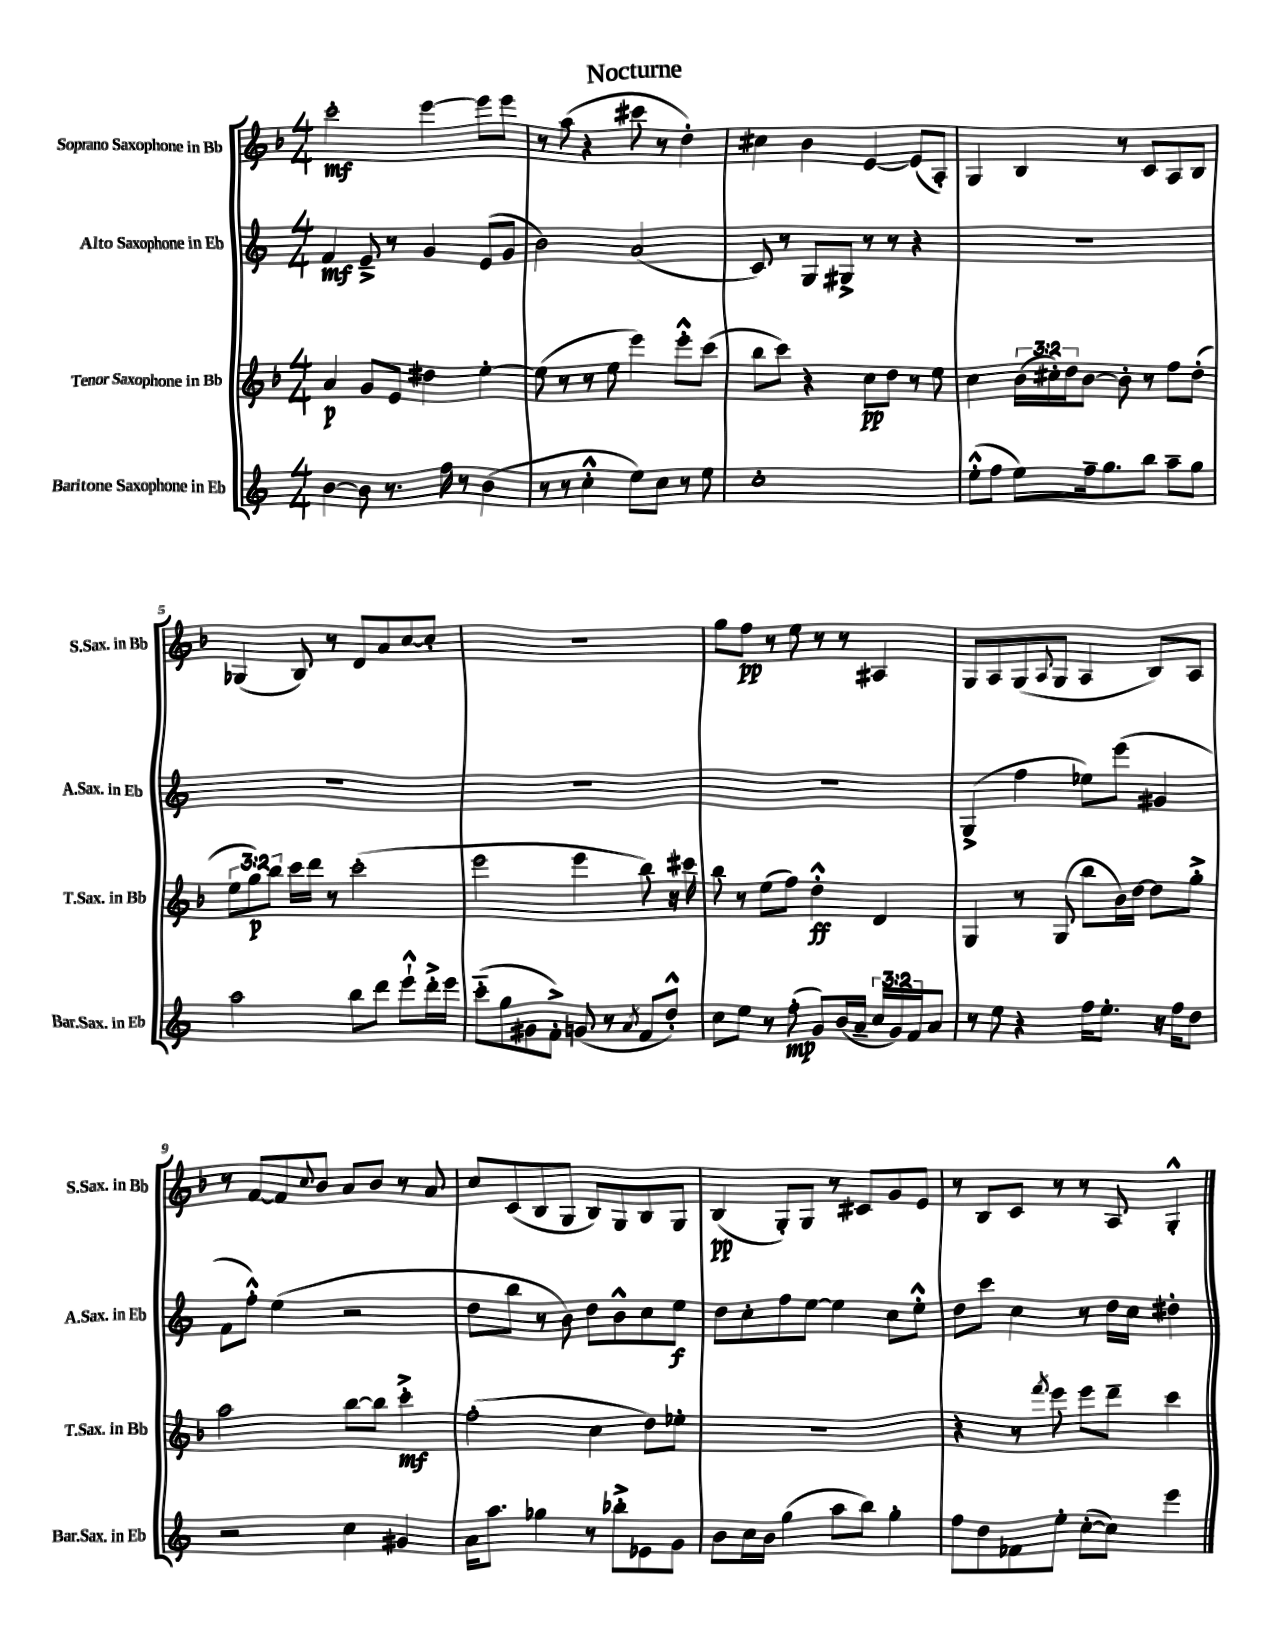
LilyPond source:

\header { title = "Nocturne" }
<<
\new StaffGroup <<
\new Staff = "s0" \with { instrumentName = "Soprano Saxophone in Bb" shortInstrumentName = "S.Sax. in Bb" } {
    \clef treble \key f \major \numericTimeSignature \time 4/4
    c'''2-.\mf e'''4~ e'''8 e'''8 |
    r8 a''8( r4 cis'''8 r8 d''4-.) |
    cis''4 bes'4 e'4~ e'8( a8-.) |
    g4 bes4 r8 c'8 a8 bes8 |
    ges4( bes8) r8 d'8 a'8 c''8~ c''8-. |
    R1 |
    g''8 f''8\pp r8 e''8 r8 r8 ais4 |
    g8 a8 g8( \appoggiatura { a8 } g8 a4 bes8) a8 |
    r8 f'8~ f'8 \appoggiatura { c''8 } bes'8 a'8 bes'8 r8 a'8 |
    c''8 c'8( bes8 g8 bes8) g8 bes8 g8 |
    bes4\pp( g8-.) g8 r8 cis'8 g'8 e'8 |
    r8 bes8 c'8 r8 r8 a8 g4-.-^ \bar "|." |
}
\new Staff = "s1" \with { instrumentName = "Alto Saxophone in Eb" shortInstrumentName = "A.Sax. in Eb" } {
    \clef treble \key c \major \numericTimeSignature \time 4/4
    f'4\mf e'8---> r8 g'4 e'8( g'8 |
    b'2) a'2( |
    c'8) r8 g8 gis8-> r8 r8 r4 |
    R1 |
    R1 |
    R1 |
    R1 |
    g4->( f''4 ees''8) e'''8( gis'4 |
    f'8 f''8-.-^) e''4( r2 |
    d''8 b''8 r8 b'8) d''8 b'8-^ c''8 e''8\f |
    d''8 c''8-. f''8 e''8~ e''4 c''8 e''8-.-^ |
    d''8 c'''8 c''4 r8 d''16 c''16 dis''4-. \bar "|." |
}
\new Staff = "s2" \with { instrumentName = "Tenor Saxophone in Bb" shortInstrumentName = "T.Sax. in Bb" } {
    \clef treble \key f \major \numericTimeSignature \time 4/4 \override Staff.TupletNumber.text = #tuplet-number::calc-fraction-text
    a'4\p g'8 e'8 dis''4 e''4~-. |
    e''8( r8 r8 e''8 e'''4) e'''8-.-^ c'''8( |
    bes''8 c'''8) r4 c''8\pp d''8 r8 e''8 |
    c''4 \tuplet 3/2 { bes'16( cis''16-.) d''16 } bes'8~ bes'8-. r8 f''8 d''8-.( |
    \tuplet 3/2 { e''8 g''8\p) bes''8 } c'''16 d'''16 r8 c'''2-.( |
    e'''2 e'''4 bes''8) r16 cis'''16 |
    bes''8 r8 e''8( f''8) d''4-.-^\ff d'4 |
    g4 r8 g8( bes''8 bes'16) d''16~ d''8 g''8-.-> |
    a''2 bes''8~ bes''8 c'''4-.->\mf |
    f''2-.( c''4 d''8) ees''8-. |
    R1 |
    r4 r8 \acciaccatura { f'''8 } e'''8 e'''8 d'''8-- c'''4 \bar "|." |
}
\new Staff = "s3" \with { instrumentName = "Baritone Saxophone in Eb" shortInstrumentName = "Bar.Sax. in Eb" } {
    \clef treble \key c \major \numericTimeSignature \time 4/4 \override Staff.TupletNumber.text = #tuplet-number::calc-fraction-text
    b'4~ b'8 r8. f''16 r8 b'4( |
    r8 r8 c''4-.-^ e''8) c''8 r8 e''8 |
    c''1-. |
    e''8-.-^( f''8 e''8) f''16-- g''8. b''8 a''8-- g''8 |
    a''2 b''8 d'''8 e'''8-!-^ d'''16-.-> e'''16 |
    c'''8-_( g''8 gis'8 f'8-.->) g'8( r8 \acciaccatura { a'8 } f'8 d''8-.-^) |
    c''8 e''8 r8 f''8-.\mp( g'8) b'16( a'16-- \tuplet 3/2 { c''16 g'16) f'16 } a'8 |
    r8 e''8 r4 f''16 e''8.-. r16 f''16 d''8 |
    r2 c''4 gis'4 |
    a'16 a''8. ges''4 r8 bes''8-.-> ees'8 g'8 |
    b'8 c''16 b'16 g''4( a''8 b''8) g''4-. |
    f''8 d''8 fes'8 e''8-. c''8~-.( c''8) e'''4 \bar "|." |
}
>>
>>
